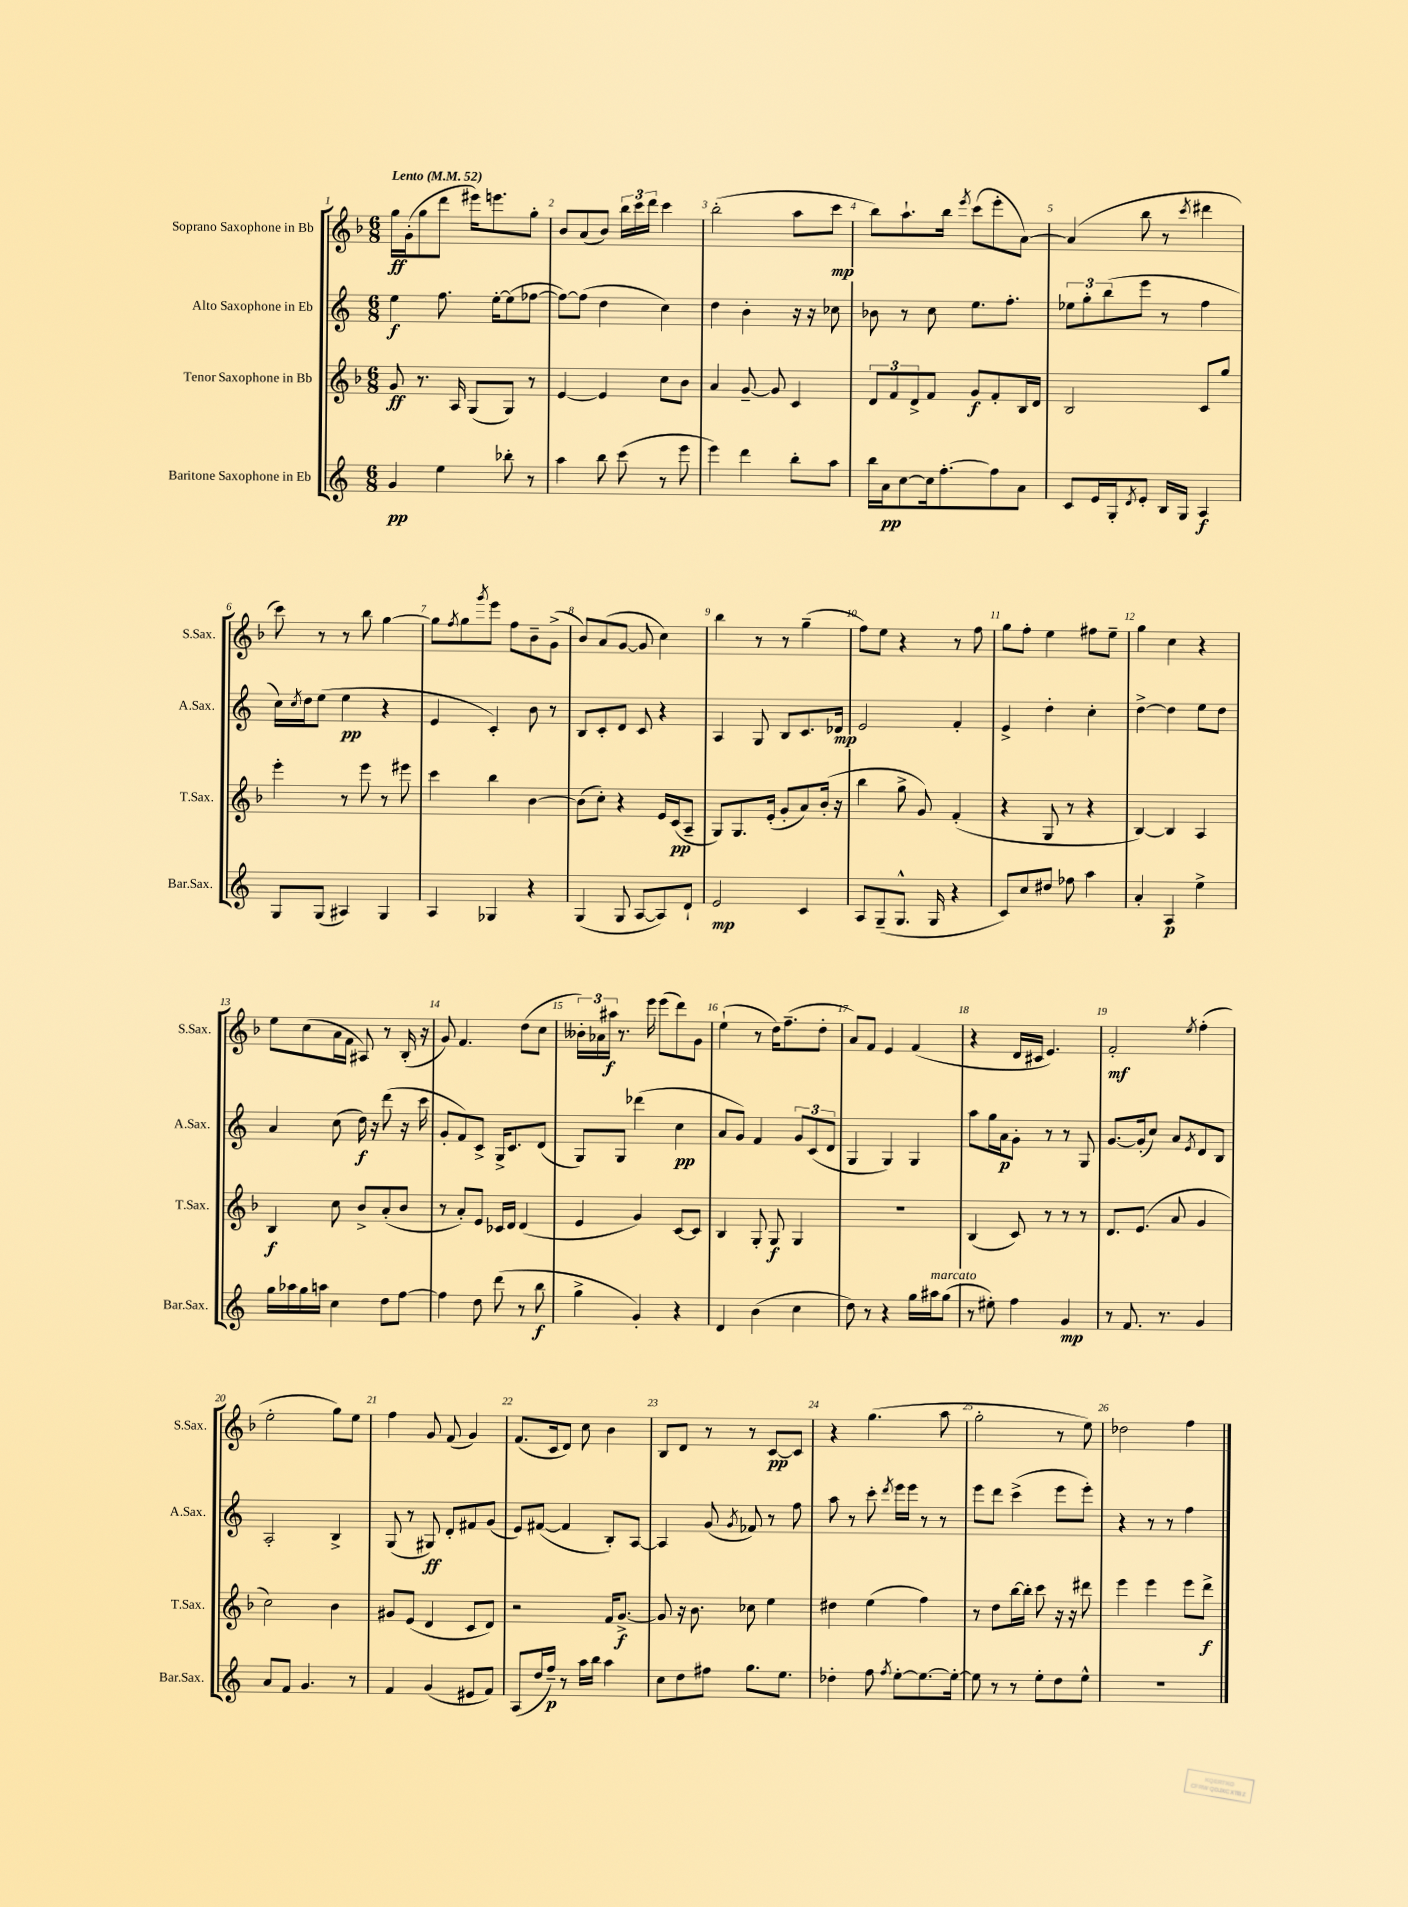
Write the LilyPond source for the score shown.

<<
\new StaffGroup <<
\new Staff = "s0" \with { instrumentName = "Soprano Saxophone in Bb" shortInstrumentName = "S.Sax." } {
    \clef treble \key f \major \numericTimeSignature \time 6/8 \tempo "Lento" 4 = 52
    g''16\ff g'16-.( g''8 d'''8 eis'''16) e'''8. g''8-. |
    bes'8 a'8( bes'8) \tuplet 3/2 { bes''16 c'''16 d'''16 } c'''4 |
    bes''2-.( a''8 c'''8\mp |
    bes''8) a''8.-! bes''16 \acciaccatura { e'''8 } c'''8( e'''8-. a'8~) |
    a'4( bes''8 r8 \acciaccatura { c'''8 } dis'''4 |
    c'''8) r8 r8 bes''8 g''4~ |
    g''8 \acciaccatura { f''8 } g''8 \acciaccatura { g'''8 } e'''8 f''8 bes'8-- g'8->( |
    bes'8) a'8( g'8~ g'8 c''4) |
    bes''4 r8 r8 g''4--( |
    f''8) e''8 r4 r8 f''8 |
    g''8 f''8-. e''4 fis''8 e''8-- |
    g''4 c''4 r4 |
    e''8 c''8( a'16 f'16 ais8) r8 bes16-.( r16 |
    g'8) f'4. d''8( c''8 |
    \tuplet 3/2 { beses'16-.) aes'16 ais''16\f } r8. e'''16 e'''8( d'''8) g'8 |
    e''4-!( r8 d''16) f''8.--( d''8-. |
    a'8) f'8 e'4 f'4( |
    r4 d'16 cis'16 e'4.) |
    f'2-.\mf \acciaccatura { e''8 } f''4-.( |
    e''2-. g''8) e''8 |
    f''4 g'8 f'8( g'4) |
    f'8.( c'16 d'8) c''8 bes'4 |
    bes8 d'8 r8 r8 c'8~\pp c'8 |
    r4 g''4.( a''8 |
    g''2-. r8 e''8) |
    des''2 f''4 \bar "|." |
}
\new Staff = "s1" \with { instrumentName = "Alto Saxophone in Eb" shortInstrumentName = "A.Sax." } {
    \clef treble \key c \major \numericTimeSignature \time 6/8
    e''4\f f''8. e''16~-. e''8( fes''8~ |
    fes''8~) fes''8( d''4 c''4) |
    d''4 b'4-. r16 r16 ces''8 |
    bes'8 r8 c''8 e''8. f''8.-. |
    \tuplet 3/2 { ees''8 g''8-. b''8( } e'''8 r8 f''4 |
    c''16) \acciaccatura { c''8 } d''16 e''8( e''4\pp r4 |
    e'4 c'4-.) b'8 r8 |
    b8 c'8-. d'8 c'8 r4 |
    a4 g8 b8 c'8. des'16\mp |
    e'2 f'4-. |
    e'4-> d''4-. c''4-. |
    d''4~-> d''4 e''8 d''8 |
    a'4 c''8( d''16\f) r16 d'''8( r16 c'''16 |
    g'8-. f'8) c'8-> g16-> c'8. d'8( |
    g8) g8 des'''4( c''4\pp |
    a'8 g'8) f'4 \tuplet 3/2 { g'8 c'8( d'8 } |
    g4 g4) g4 |
    a''8 g''16 a'16\p g'8-. r8 r8 g8 |
    g'8.~ g'16-.( c''8) a'8 \acciaccatura { e'8 } d'8 b8 |
    a2-. b4-> |
    g8( r8 gis8\ff) d'8-. fis'8 g'8( |
    e'8) fis'8~( fis'4 b8-.) a8~ |
    a4 g'8( \acciaccatura { g'8 } fes'8) r8 f''8 |
    a''8 r8 c'''8-. \acciaccatura { d'''8 } e'''16 e'''16 r8 r8 |
    e'''8 d'''8 c'''4->( e'''8 e'''8-.) |
    r4 r8 r8 f''4 \bar "|." |
}
\new Staff = "s2" \with { instrumentName = "Tenor Saxophone in Bb" shortInstrumentName = "T.Sax." } {
    \clef treble \key f \major \numericTimeSignature \time 6/8
    g'8\ff r8. a16 g8( g8) r8 |
    e'4~ e'4 c''8 bes'8 |
    a'4 g'8~-- g'8 c'4 |
    \tuplet 3/2 { d'8 f'8 d'8-> } f'8 g'8\f f'8-. bes16 d'16 |
    bes2 c'8 g''8 |
    e'''4-. r8 e'''8 r8 eis'''8 |
    c'''4 bes''4 bes'4~ |
    bes'8( c''8-.) r4 e'16 c'16\pp( a8-- |
    g8) g8. e'16-.( g'8-. a'8) bes'16-.( r16 |
    bes''4 g''8-> g'8) f'4-.( |
    r4 g8 r8 r4 |
    bes4~) bes4 a4 |
    bes4\f c''8 bes'8-> a'8-.( bes'8 |
    r8 a'8-.) e'8 ces'16 d'16 d'4( |
    e'4 g'4) c'8~ c'8 |
    bes4 g8-. g8\f g4 |
    R2. |
    bes4( c'8) r8 r8 r8 |
    d'8. e'8.( a'8 g'4 |
    c''2) bes'4 |
    gis'8 e'8( d'4 c'8 d'8) |
    r2 f'16 g'8.~->\f |
    g'8 r16 bes'8. ces''8 e''4 |
    dis''4 e''4( f''4) |
    r8 d''8 bes''16~ bes''16-. c'''8 r16 r16 dis'''8 |
    e'''4 e'''4 e'''8 d'''8->\f \bar "|." |
}
\new Staff = "s3" \with { instrumentName = "Baritone Saxophone in Eb" shortInstrumentName = "Bar.Sax." } {
    \clef treble \key c \major \numericTimeSignature \time 6/8
    g'4\pp e''4 bes''8-. r8 |
    a''4 b''8 c'''8( r8 e'''8 |
    e'''4) d'''4 b''8-. a''8 |
    b''16 a'16\pp c''8~ c''16 f''8.~-. f''8 a'8 |
    c'8 e'16 g16-. \acciaccatura { d'8 } e'8-. b16 g16 a4\f |
    g8 g8( ais4) g4 |
    a4 ges4 r4 |
    g4( g8 a8~ a8) d'8-! |
    e'2\mp c'4 |
    a8 g8--( g8.-^ g16 r4 |
    c'8) c''8 dis''8 fes''8 a''4 |
    a'4-. a4\p e''4-> |
    g''16 aes''16 g''16 a''16 c''4 d''8 f''8~ |
    f''4 d''8 d'''8( r8 b''8\f |
    g''4-> g'4-.) r4 |
    d'4 b'4( c''4 |
    d''8) r8 r4 g''16 ais''16^\markup { \italic "marcato" } g''8( |
    r8 eis''8-.) f''4 g'4\mp |
    r8 f'8. r8. g'4 |
    a'8 f'8 g'4. r8 |
    f'4 g'4( eis'8 f'8) |
    a8( d''16 f''16--\p) r8 a''16 b''16 a''4 |
    c''8 d''8 fis''8 g''8. e''8. |
    des''4-. f''8 \acciaccatura { f''8 } e''8~-. e''8.~ e''16~-. |
    e''8 r8 r8 e''8-. d''8 e''8-^ |
    R2. \bar "|." |
}
>>
>>
\layout { \context { \Score \override BarNumber.break-visibility = ##(#f #t #t) barNumberVisibility = #all-bar-numbers-visible } }
